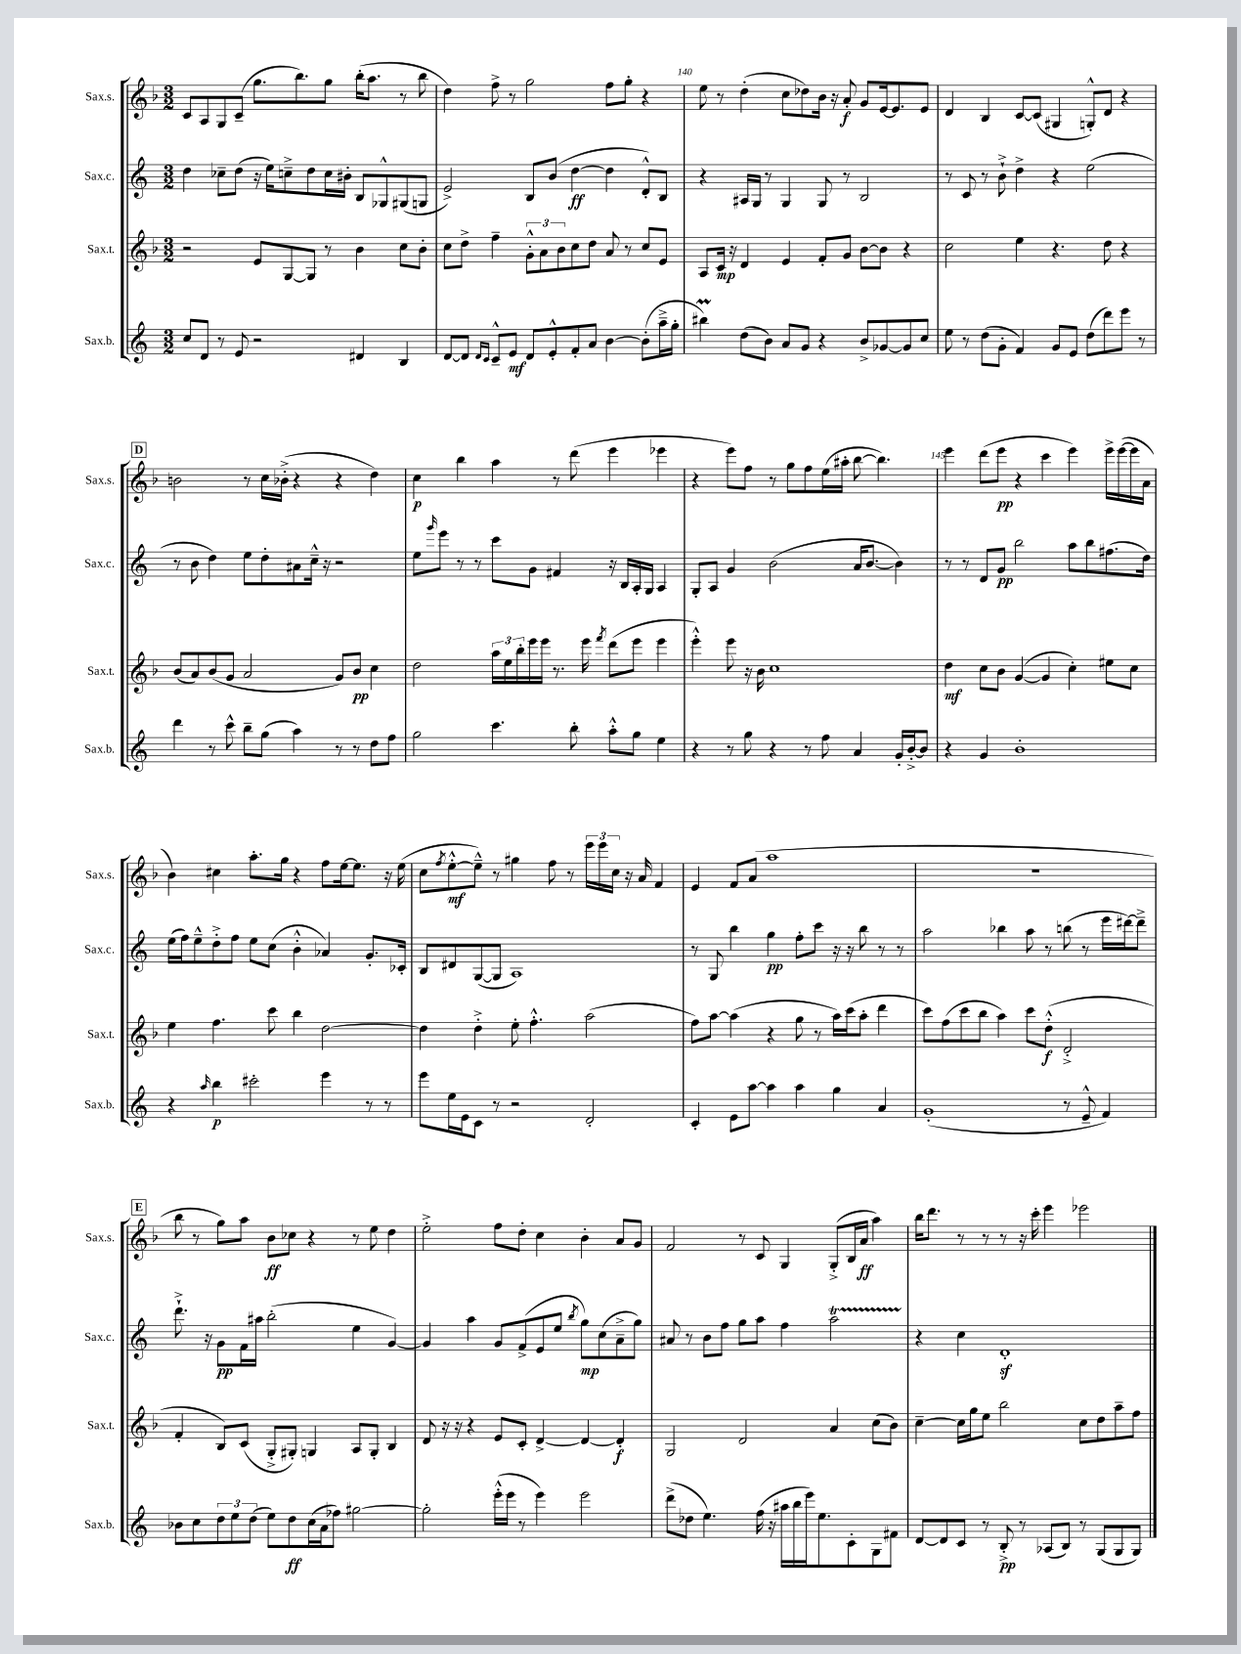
<<
\new StaffGroup <<
\new Staff = "s0" \with { instrumentName = "Sax.s." shortInstrumentName = "Sax.s." } {
    \clef treble \key f \major \numericTimeSignature \time 3/2
    c'8 a8 g8 c'8--( g''8. bes''8.) g''8 bes''16-.( a''8. r8 bes''8 |
    d''4) f''8-> r8 g''2 f''8 g''8-. r4 |
    e''8 r8 d''4-.( c''8 des''8) bes'16 r16 a'8-.\f g'8 e'16~ e'8. e'8 |
    d'4 bes4 c'8~ c'8( gis4 g8-.-^) d'8 r4 |
    \mark \markup { \box "D" } b'2 r8 c''16 bes'16-.->( r4 r4 d''4) |
    c''4\p bes''4 a''4 r8 d'''8( e'''4 ees'''4 |
    r4 e'''8) f''8 r8 g''8 f''8 e''16( ais''16-. bes''8~ bes''4.) |
    e'''4 d'''8( e'''8\pp r4 c'''4 e'''4) e'''16-> e'''16~( e'''16 a'16 |
    bes'4) cis''4 a''8.-. g''16 r4 f''8 e''16~ e''8. r16 e''16( |
    c''8 \acciaccatura { f''8 } e''8~-.-^\mf e''8---^) r8 gis''4 f''8 r8 \tuplet 3/2 { e'''16 e'''16 c''16 } r16 a'16 f'4 |
    e'4 f'8 a'8( a''1 |
    R1. |
    \mark \markup { \box "E" } bes''8 r8 g''8) a''8 bes'8\ff ces''8 r4 r8 e''8 d''4 |
    e''2-.-> f''8 d''8-. c''4 bes'4-. a'8 g'8 |
    f'2 r8 c'8 g4 g8-.->( bes16 a'16\ff a''4) |
    bes''16 d'''8. r8 r8 r8 r16 c'''16-. e'''4 ees'''2 \bar "|." |
}
\new Staff = "s1" \with { instrumentName = "Sax.c." shortInstrumentName = "Sax.c." } {
    \clef treble \key c \major \numericTimeSignature \time 3/2
    d''4 ces''8-- d''8( r16 e''16) c''8---> d''8 c''16 bis'16-. b8 ges8-^ gis8( g8 |
    e'2->) b8 b'8( d''4~\ff d''4 d'8-.-^) b8 |
    r4 ais16 g16 r8 g4 g8 r8 b2 |
    r8 c'8 r8 b'8-!-> d''4-> r4 e''2( |
    \mark \markup { \box "D" } r8 b'8 d''4) e''8 d''8-. ais'8 c''16---^ r16 r2 |
    e''8 \grace { g'''16 } e'''8 r8 r8 c'''8 g'8 fis'4 r16 b16 a16-. g16 a4 |
    g8-. a8 g'4 b'2( a'16 b'8.~ b'4) |
    r8 r8 d'8 g'8\pp b''2 a''8 b''8 fis''8.( d''16) |
    e''16( f''16) e''8---^ d''8-.-> f''8 e''8 c''8( b'4-.-^ aes'4) g'8.-. ces'16-. |
    b8 dis'8 g8~( g8 a1) |
    r8 g8 b''4 g''4\pp f''8-. c'''8 r16 r16 b''8 r8 r8 |
    a''2 bes''4 a''8 r8 b''8( r8 e'''16 dis'''16~) dis'''8---> |
    \mark \markup { \box "E" } d'''8.-!-> r16 g'8\pp f'16 ais''16 b''2-.( e''4 g'4~) |
    g'4 a''4 g'8 f'8->( e'8 e''8 \acciaccatura { b''8 } g''8\mp) c''8( a'8---> g''8) |
    ais'8 r8 b'8 f''8 g''8 a''8 f''4 a''2\startTrillSpan |
    r4\stopTrillSpan c''4 d'1-.\sf \bar "|." |
}
\new Staff = "s2" \with { instrumentName = "Sax.t." shortInstrumentName = "Sax.t." } {
    \clef treble \key f \major \numericTimeSignature \time 3/2
    r2 e'8 g8~ g8 r8 bes'4 c''8 bes'8-. |
    c''8 d''8-> f''4-- \tuplet 3/2 { g'8-.-^ a'8 bes'8 } c''8 d''8 a'8 r8 c''8 e'8 |
    a8 c'16\mp r16 d'4 e'4 f'8-. g'8 bes'8~ bes'8 r4 |
    c''2 e''4 r4. d''8 r4 |
    \mark \markup { \box "D" } bes'8( a'8) bes'8( g'8 a'2 g'8) bes'8\pp c''4 |
    d''2 \tuplet 3/2 { a''16 e''16 bes''16-. } e'''16 e'''16 r8. e'''16 \acciaccatura { f'''8 } d'''8( e'''8 e'''4 |
    e'''4-.-^) e'''8 r16 bes'16 c''1 |
    d''4\mf c''8 bes'8 g'4~( g'4 c''4-.) eis''8 c''8 |
    e''4 f''4. c'''8 bes''4 d''2~ |
    d''4 d''4-.-> e''8-. f''4.-.-^ a''2( |
    f''8) a''8~ a''4( r4 g''8 r8 a''16) c'''16( a''8-. d'''4 |
    c'''8) f''8( c'''8 bes''8 a''4) c'''8 d''8-.-^\f( d'2-.-> |
    \mark \markup { \box "E" } f'4-. bes8) c'8( g8-.-> gis8-.) g4 a8 g8-. bes4 |
    d'8 r16 r16 r4 e'8 c'8-. d'4~-> d'4~ d'4-.\f |
    g2 d'2 a'4 c''8( bes'8) |
    c''4~-- c''16 g''16 e''8 bes''2 c''8 d''8 a''8-- f''8 \bar "|." |
}
\new Staff = "s3" \with { instrumentName = "Sax.b." shortInstrumentName = "Sax.b." } {
    \clef treble \key c \major \numericTimeSignature \time 3/2
    c''8 d'8 r8 e'8 r2 dis'4 b4 |
    d'8~ d'8 \grace { d'16 c'16 } c'8---^ e'8\mf d'8 e'8-.-^ f'8-. a'8 b'4~ b'8-.( a''16---> g''16-. |
    bis''4\prall) d''8( b'8) a'8 g'8 r4 b'8-> ges'8~ ges'8 c''8 |
    e''8 r8 d''8( g'8-. f'4) g'8 e'8 d''8( d'''8) e'''8 r8 |
    \mark \markup { \box "D" } d'''4 r8 c'''8-^ b''8-- g''8( a''4) r8 r8 d''8 f''8 |
    g''2 c'''4. b''8-. a''8-.-^ g''8 e''4 |
    r4 r8 g''8 r4 r8 f''8 a'4 g'16-. b'16~-.-> b'8 |
    r4 g'4 b'1-. |
    r4 \grace { a''16 } b''4\p cis'''2-. e'''4 r8 r8 |
    e'''8 e''16 e'16 c'8 r8 r2 d'2-. |
    c'4-. e'8 a''8~ a''4 a''4 g''4 a'4 |
    g'1-.( r8 e'8---^ f'4) |
    \mark \markup { \box "E" } bes'8 c''8 \tuplet 3/2 { d''8 e''8 d''8( } e''8) d''8\ff c''16( a'16 fes''8) gis''2~ |
    gis''2-. e'''16-.-^( e'''16 r8 e'''4) e'''2 |
    d'''8->( des''8 e''4.) f''16( r16 ais''16 b''16 e'''16) e''8. c'8-. g8 fis'8 |
    d'8~ d'8 c'8 r8 b8-.->\pp r8 aes8( b8) r8 g8( g8 g8) \bar "|." |
}
>>
>>
\layout { \context { \Score currentBarNumber = #138 \override BarNumber.break-visibility = ##(#f #t #t) barNumberVisibility = #(every-nth-bar-number-visible 5) } }
